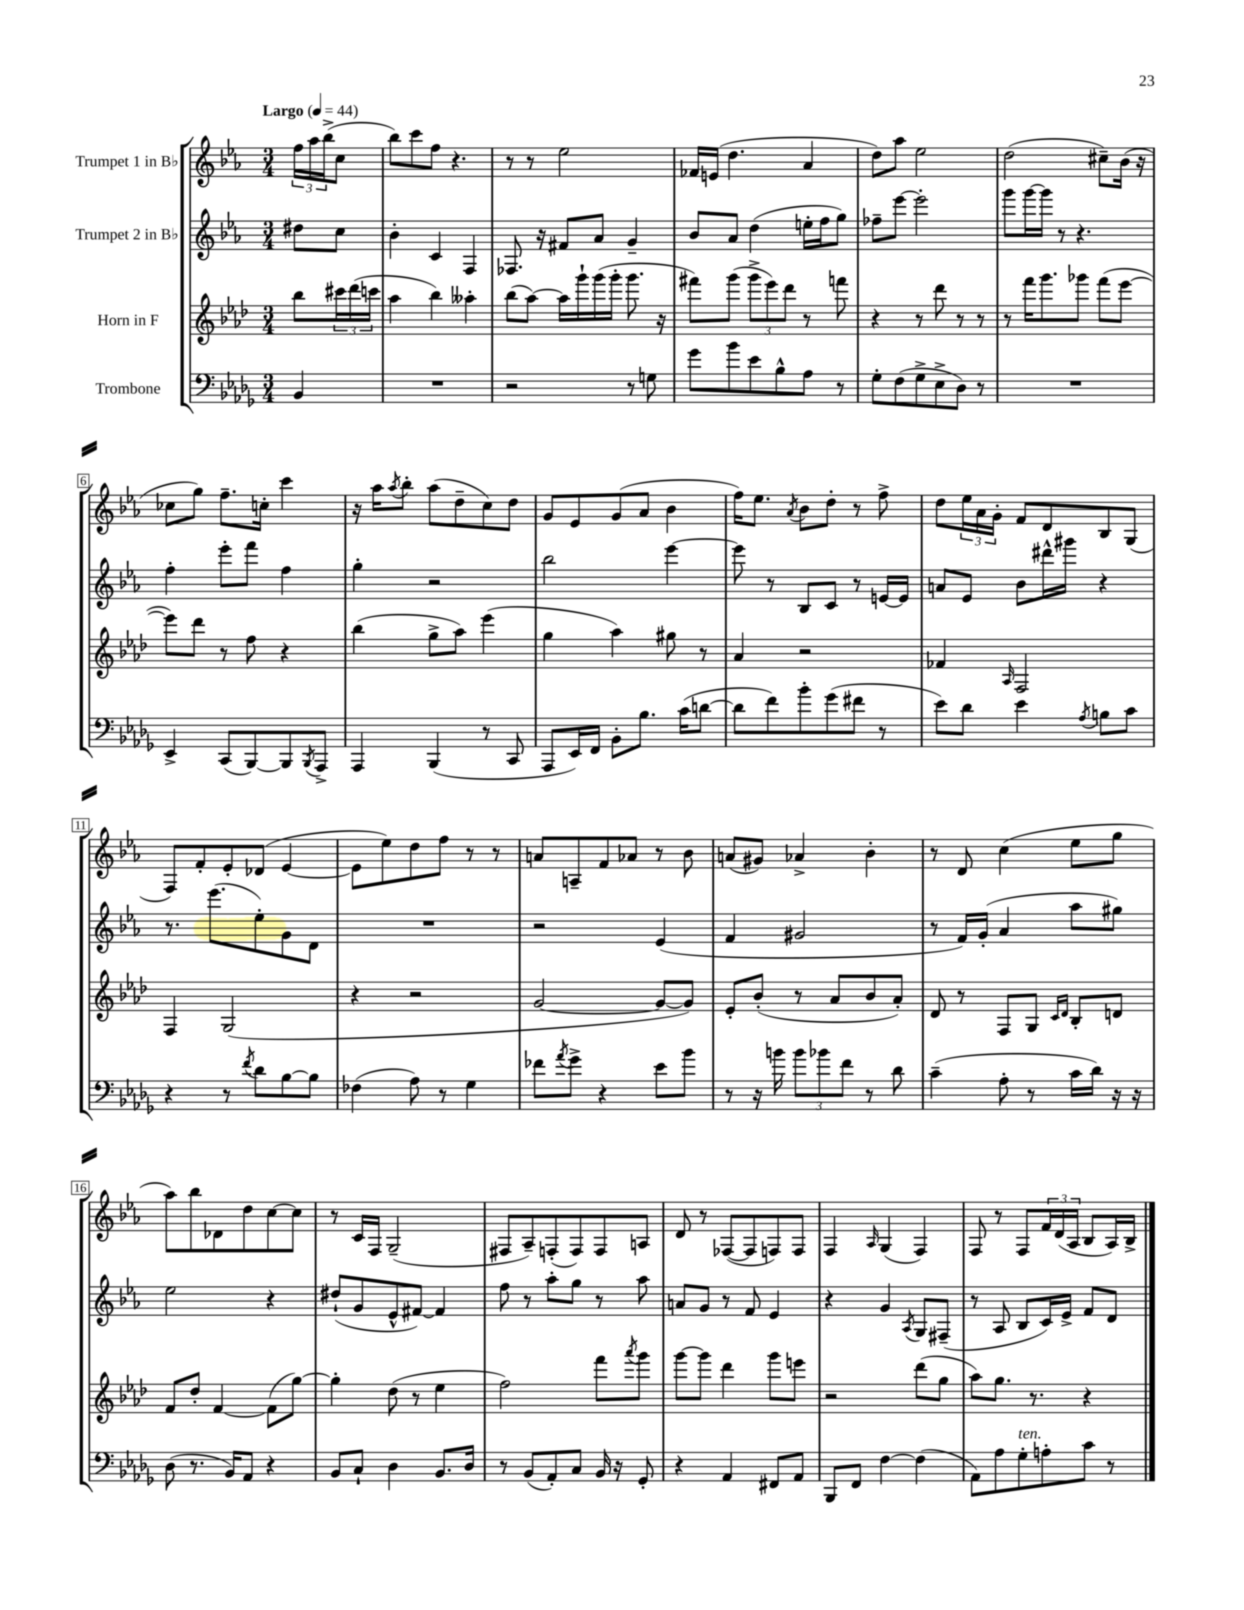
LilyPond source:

<<
\new StaffGroup <<
\new Staff = "s0" \with { instrumentName = "Trumpet 1 in Bb" } {
    \clef treble \key ees \major \numericTimeSignature \time 3/4 \partial 4 \tempo "Largo" 4 = 44
    \tuplet 3/2 { f''16 aes''16 bes''16->( } c''8 |
    bes''8) c'''8 f''8 r4. |
    r8 r8 ees''2 |
    fes'16 e'16( d''4. aes'4 |
    d''8) aes''8 ees''2 |
    d''2( cis''8--) bes'16( r16 |
    ces''8 g''8) f''8.-- c''16-. c'''4 |
    r16 aes''16 \acciaccatura { aes''8 } bes''8-. aes''8( d''8-- c''8) d''8 |
    g'8 ees'8 g'8( aes'8 bes'4 |
    f''16) ees''8. \acciaccatura { aes'8 } bes'8 d''8-. r8 f''8-> |
    d''8 \tuplet 3/2 { ees''16 aes'16 g'16-. } f'8 d'8 bes8 g8( |
    f8) f'8-. ees'8-. des'8( ees'4~ |
    ees'8 ees''8) d''8 f''8 r8 r8 |
    a'8 a8-- f'8 aes'8 r8 bes'8 |
    a'8( gis'8) aes'4-> bes'4-. |
    r8 d'8 c''4( ees''8 g''8 |
    aes''8) bes''8 des'8 d''8 c''8~ c''8 |
    r8 c'16 f16 g2--( |
    fis8 aes8--) f8-.( f8) f8 a8 |
    d'8 r8 fes8~( fes8 f8) f8 |
    f4 \grace { aes16 } g4( f4) |
    f8 r8 f8 \tuplet 3/2 { f'16 d'16( aes16 } bes8 aes16) bes16-> \bar "|." |
}
\new Staff = "s1" \with { instrumentName = "Trumpet 2 in Bb" } {
    \clef treble \key ees \major \numericTimeSignature \time 3/4 \partial 4
    dis''8 c''8 |
    bes'4-. c'4 f4 |
    fes8. r16 fis'8 aes'8 g'4-- |
    bes'8 aes'8 d''4( e''16-. f''16 g''8) |
    fes''8-- ees'''8~ ees'''2-. |
    g'''8 g'''16~ g'''16 r8 r4. |
    f''4-. ees'''8-. f'''8 f''4 |
    g''4-. r2 |
    bes''2 ees'''4~ |
    ees'''8 r8 bes8 c'8 r8 e'16~ e'16 |
    a'8 ees'8 bes'8 dis'''16-^ gis'''16 r4 |
    r8. ees'''8.( ees''8-.) g'8 d'8 |
    R2. |
    r2 ees'4( |
    f'4 gis'2 |
    r8 f'16) g'16-.( aes'4 aes''8 gis''8) |
    ees''2 r4 |
    dis''8-!( g'8 ees'8-^ fis'8~) fis'4 |
    f''8 r8 aes''8-. g''8 r8 aes''8 |
    a'8 g'8 r8 f'8 ees'4 |
    r4 g'4 \acciaccatura { aes8 } g8 fis8--( |
    r8 aes8 bes8 c'16) ees'16-> f'8 d'8 \bar "|." |
}
\new Staff = "s2" \with { instrumentName = "Horn in F" } {
    \clef treble \key aes \major \numericTimeSignature \time 3/4 \partial 4
    bes''8 \tuplet 3/2 { cis'''16 des'''16( c'''16 } |
    aes''4 bes''4) aeses''4-. |
    bes''8( aes''8~) aes''16 g'''16-! g'''16( g'''16-. g'''8. r16 |
    fis'''8) g'''8( \tuplet 3/2 { g'''8-> ees'''8) des'''8 } r8 f'''8 |
    r4 r8 des'''8 r8 r8 |
    r8 f'''16 g'''8. ges'''8 f'''8( ees'''8~ |
    ees'''8) des'''8 r8 f''8 r4 |
    bes''4( g''8-> aes''8) ees'''4( |
    g''4 aes''4) gis''8 r8 |
    aes'4 r2 |
    fes'4 \grace { aes16 } f2 |
    f4 g2( |
    r4 r2 |
    g'2~ g'8~ g'8) |
    ees'8-. bes'8-.( r8 aes'8 bes'8 aes'8-.) |
    des'8 r8 f8 g8 \grace { c'16 des'16 } bes8-. d'8 |
    f'8 des''8-. f'4~ f'8( g''8~) |
    g''4-. des''8( r8 ees''4 |
    f''2) f'''8 \acciaccatura { aes'''8 } g'''8 |
    g'''8~ g'''8 des'''4 g'''8 e'''8 |
    r2 des'''8( g''8 |
    aes''8) g''8. r8. r4 \bar "|." |
}
\new Staff = "s3" \with { instrumentName = "Trombone" } {
    \clef bass \key des \major \numericTimeSignature \time 3/4 \partial 4
    bes,4 |
    R2. |
    r2 r8 g8 |
    ges'8 bes'8 ees'8 bes8-^ aes8 r8 |
    ges8-. f8( ges8-> ees8-> des8) r8 |
    R2. |
    ees,4-> c,8( bes,,8~) bes,,8 \acciaccatura { bes,,8 } aes,,8-> |
    aes,,4 bes,,4( r8 c,8 |
    aes,,8 ees,16) f,16 bes,8-. bes8. c'16( d'8~ |
    d'8 f'8) bes'8-. ges'8( fis'8 r8 |
    ees'8) des'8 ees'4 \acciaccatura { aes8 } b8 c'8 |
    r4 r8 \acciaccatura { f'8 } des'8 bes8~ bes8 |
    fes4( aes8) r8 ges4 |
    fes'8 \acciaccatura { aes'8 } ges'8-> r4 ees'8 bes'8 |
    r8 r16 b'16 \tuplet 3/2 { b'8 bes'8 f'8 } r8 des'8 |
    c'4--( aes8-. r8 c'16 des'16) r16 r16 |
    des8( r8. bes,16) aes,8 r4 |
    bes,8 c8-! des4 bes,8. des16 |
    r8 bes,8( aes,8-.) c8 bes,16 r16 ges,8-. |
    r4 aes,4 fis,8 aes,8 |
    bes,,8 f,8 f4~ f4( |
    aes,8) aes8 ges8-.^\markup { \italic "ten." } a8-. c'8 r8 \bar "|." |
}
>>
>>
\layout { \context { \Score \override BarNumber.stencil = #(make-stencil-boxer 0.1 0.3 ly:text-interface::print) } }
